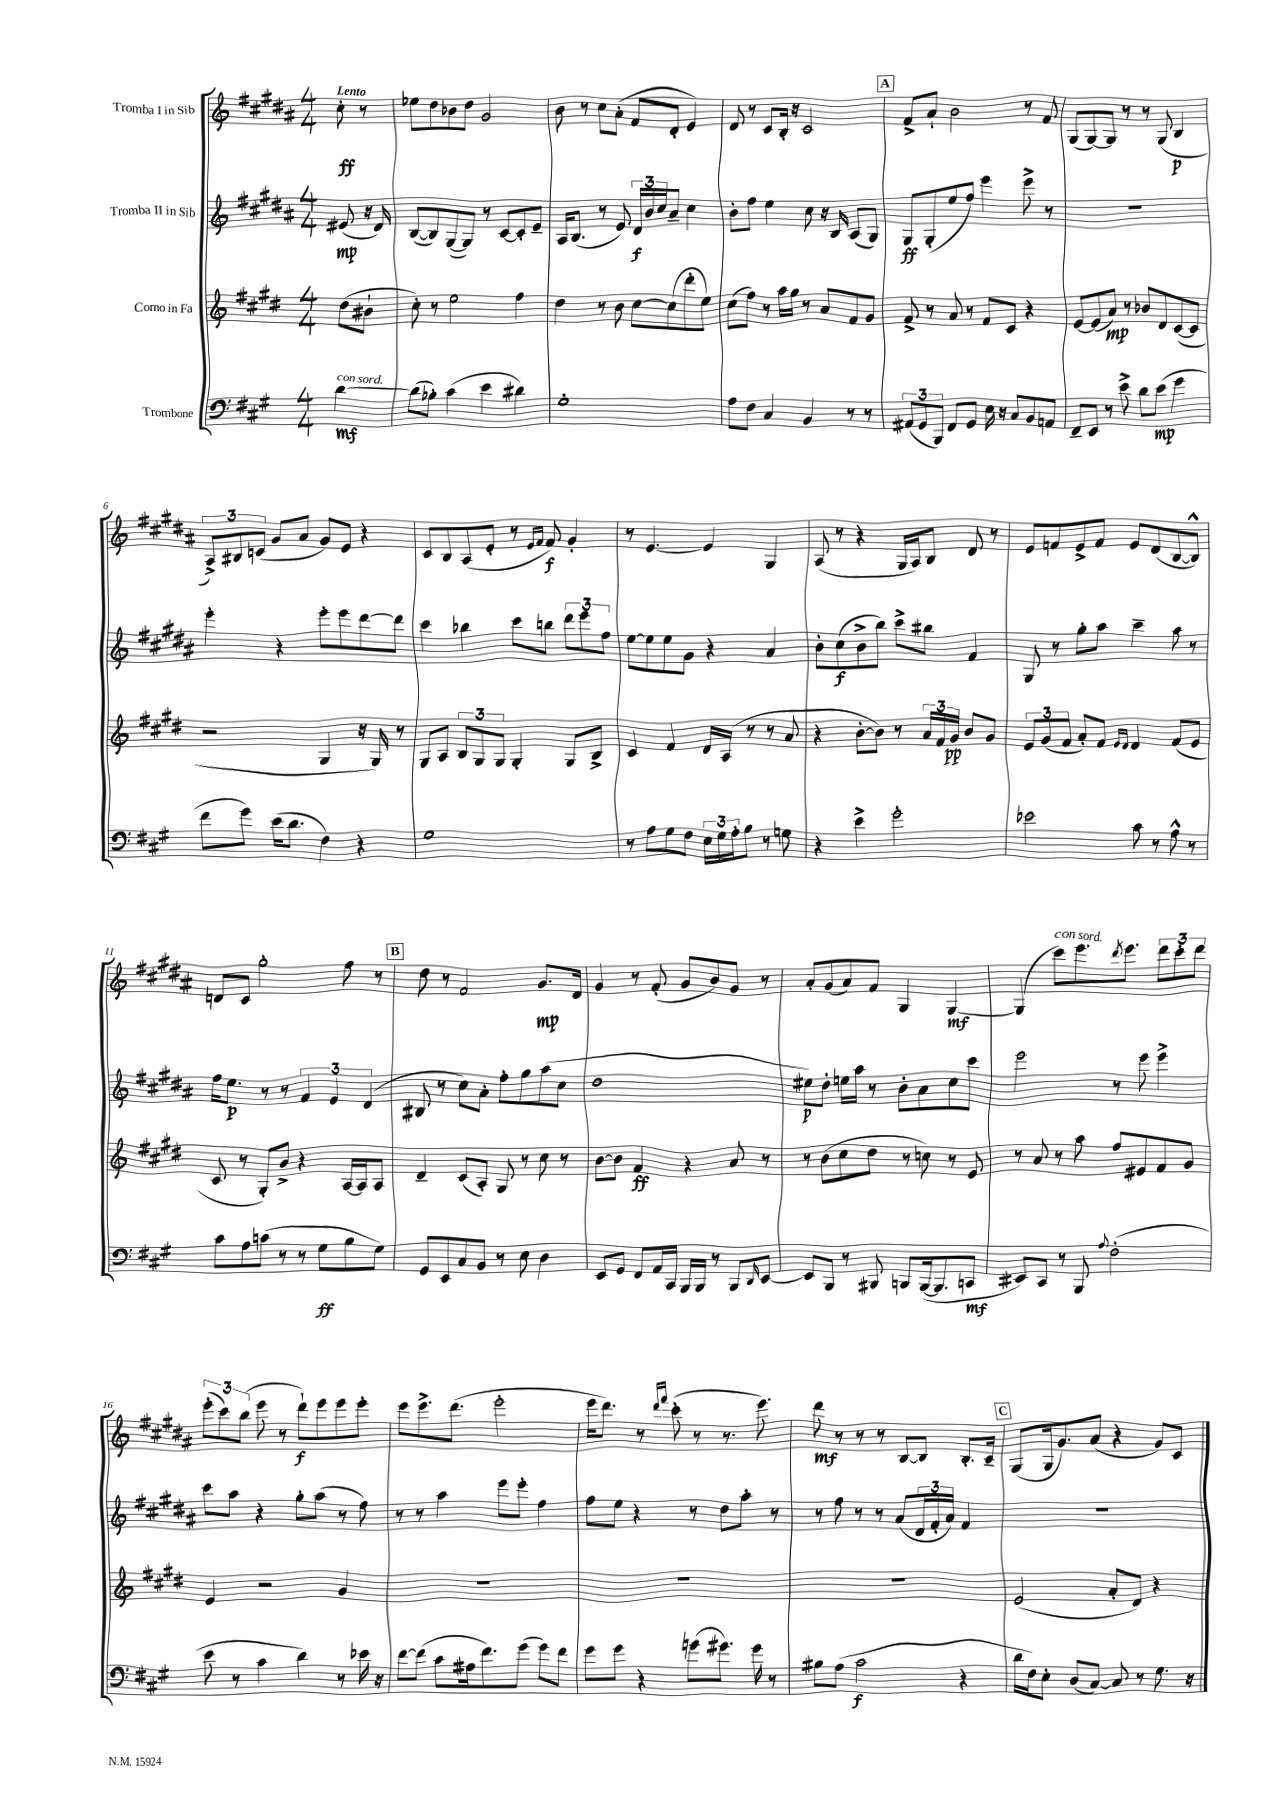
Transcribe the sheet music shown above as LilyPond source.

<<
\new StaffGroup <<
\new Staff = "s0" \with { instrumentName = "Tromba I in Sib" } {
    \clef treble \key b \major \numericTimeSignature \time 4/4 \partial 4 \tempo "Lento"
    cis''8-.\ff r8 |
    ees''8 dis''8 bes'8 dis''8 gis'2 |
    b'8 r8 cis''8 ais'8-.( fis'8 dis'8-. e'4) |
    dis'8 r8 cis'8 b16-. r16 cis'2 |
    \mark \markup { \box "A" } fis'8-> ais'8-! b'2 r8 fis'8 |
    gis8( gis8~) gis8 r8 r8 gis8( b4\p |
    \tuplet 3/2 { ais8->) bis8 c'8( } gis'8 ais'8 gis'8) e'8 r4 |
    cis'8 b8 ais8( e'8-. r8 \grace { e'16 fis'16 } fis'8\f) gis'4-. |
    r8 e'4.~ e'4 gis4 |
    ais8( r8 r4 gis16 ais16) b8 dis'8 r8 |
    e'8 f'8 e'8-> f'8 e'8 dis'8( b8~ b8-^) |
    d'8 cis'8 gis''2-. fis''8 r8 |
    \mark \markup { \box "B" } dis''8 r8 fis'2 gis'8.\mp dis'16 |
    gis'4 r8 fis'8-.( gis'8 b'8) gis'8 r8 |
    ais'8-. gis'8( ais'8) fis'8 gis4 gis4~\mf |
    gis4( cis'''8^\markup { \italic "con sord." }) e'''8. \acciaccatura { dis'''8 } e'''8. \tuplet 3/2 { dis'''8 cis'''8-. dis'''8 } |
    \tuplet 3/2 { e'''8-.( cis'''8) b''8( } e'''8 r8 dis'''8-!\f) e'''8 e'''8 e'''8-. |
    e'''8 e'''8.-> dis'''8.( e'''2-. |
    e'''16 dis'''8.) r8 \grace { dis'''16 fis'''16 } cis'''8-.( r8 r8. e'''8.) |
    dis'''8\mf r8 r8 r8 b8~ b8 b8.-. cis'16-- |
    \mark \markup { \box "C" } gis8( gis16 gis'8.) ais'8( r4 gis'8) cis'8 \bar "|." |
}
\new Staff = "s1" \with { instrumentName = "Tromba II in Sib" } {
    \clef treble \key b \major \numericTimeSignature \time 4/4 \partial 4
    eis'8\mp( r16 dis'16) |
    b8~( b8) gis8~( gis8) r8 cis'8~ cis'8-. e'8-- |
    ais16 b8.( r8 e'8) \tuplet 3/2 { dis'16\f b'16 cis''16 } ais'8-- cis''4 |
    b'8-. fis''8 e''4 cis''8 r16 b16 ais8( gis8) |
    \mark \markup { \box "A" } gis8\ff gis8-.( e''8 fis''8) e'''4 e'''8-> r8 |
    R1 |
    e'''4-. r4 e'''8-. e'''8 dis'''8~ dis'''8 |
    cis'''4 bes''4 cis'''8 b''8 \tuplet 3/2 { dis'''8 e'''8 fis''8 } |
    e''8~ e''8 e''8 gis'8 r4 ais'4 |
    b'8-. cis''8\f( b'8-> b''8) cis'''8-> bis''8 fis'4 |
    gis8 r8 gis''8-. ais''8 cis'''4-- ais''8 r8 |
    fis''16 e''8.\p r8 r8 \tuplet 3/2 { fis'4 e'4 dis'4( } |
    \mark \markup { \box "B" } bis8 r8 cis''8) ais'8-. fis''8-. gis''8 ais''8( cis''8 |
    dis''1 |
    eis''8\p) dis''8-. e''16 ais''16 r8 b'8-. ais'8 cis''8 cis'''8 |
    e'''2 r8 e'''8 e'''4-> |
    cis'''8 ais''8 r4 gis''8-. ais''8( r8 fis''8) |
    r8 r8 ais''4 e'''8 e'''8-. fis''4 |
    fis''8 e''8 r4 r8 dis''8 ais''8-. r8 |
    r8 fis''8 r8 r8 ais'8( \tuplet 3/2 { dis'16 fis'16-. ais'16) } fis'4 |
    \mark \markup { \box "C" } R1 \bar "|." |
}
\new Staff = "s2" \with { instrumentName = "Corno in Fa" } {
    \clef treble \key e \major \numericTimeSignature \time 4/4 \partial 4
    dis''8( bis'8-! |
    cis''8-.) r8 e''2 fis''4 |
    dis''4 r8 b'8 cis''8~ cis''8( dis'''8-. e''8) |
    cis''8( fis''8) r8 a''16 gis''16 r8 a'8 fis'8 gis'8 |
    \mark \markup { \box "A" } fis'8-> r8 a'8 r8 fis'8 cis'8 r4 |
    e'8~ e'8( a'8\mp) r8 bes'8 dis'8 cis'8~( cis'8 |
    r2 gis4 r16 gis16) r8 |
    gis8 a8 \tuplet 3/2 { b8 gis8 gis8 } gis4-. gis8 b8-> |
    cis'4 fis'4 dis'16 a16( r8 r8 a'8 |
    r4 b'8~-. b'8) r8 \tuplet 3/2 { a'16 fis'16 gis'16\pp } b'8 gis'8 |
    \tuplet 3/2 { e'8 gis'8( fis'8 } a'8-.) fis'8 \grace { e'16 dis'16 } dis'4 fis'8( e'8 |
    cis'8 r8 gis8-.) b'8-> r4 a16~ a16 a8 |
    \mark \markup { \box "B" } dis'4-- cis'8( a8-.) gis8 r8 cis''8 r8 |
    b'8~ b'8 fis'4\ff r4 a'8 r8 |
    r8 b'8( cis''8 dis''8 r8 c''8) r8 e'8 |
    r8 a'8 r8 a''8 fis''8 eis'8 fis'8 gis'8 |
    e'4 r2 gis'4 |
    R1 |
    r1 |
    R1 |
    \mark \markup { \box "C" } e'2( a'8-. dis'8) r4 \bar "|." |
}
\new Staff = "s3" \with { instrumentName = "Trombone" } {
    \clef bass \key a \major \numericTimeSignature \time 4/4 \partial 4
    d'4~\mf^\markup { \italic "con sord." } |
    d'8( bes8-.) cis'4( e'4 dis'4) |
    gis1-. |
    a8 fis8 cis4 b,4 r8 r8 |
    \mark \markup { \box "A" } \tuplet 3/2 { ais,8( gis,8 b,,8) } fis,8 gis,8 e16 r16 cis8 b,8 a,8 |
    fis,8-- e,8 r8 e'8-> d'8 e'8\mp( gis'4 |
    fis'8 gis'8) e'16( d'8. fis4) r4 |
    gis1 |
    r8 a8 gis8 fis8 \tuplet 3/2 { e16 gis16 a16-. } b8 r8 g8 |
    r4 e'4-> gis'2-. |
    ees'2 cis'8 r8 a8-^ r8 |
    cis'8 a8 c'8( r8 r8 gis8\ff b8 gis8) |
    \mark \markup { \box "B" } gis,8 e,8 cis8 b,8 r8 e8 d4 |
    e,8 gis,8 fis,8 a,16 cis,16 b,,16 b,,16 r8 b,,8 \grace { d,16 } e,8~ |
    e,8 b,,8 r8 bis,,8 b,,8 b,,16~( b,,8. c,8\mf |
    eis,8) cis,8 r8 b,,8 \appoggiatura { a8 } fis2-.( |
    e'8 r8 cis'4 d'4) r8 ees'16 r16 |
    fis'8~ fis'8( cis'8 ais16 fis'8.) gis'8( gis'8) fis'8 |
    gis'8 gis'8 r4 g'8( gis'8.) gis'16 r8 |
    bis8 a8( cis'2\f r4 |
    \mark \markup { \box "C" } d'16 fis16) e8-. d8( cis8~) cis8 r8 gis8. r16 \bar "|." |
}
>>
>>
